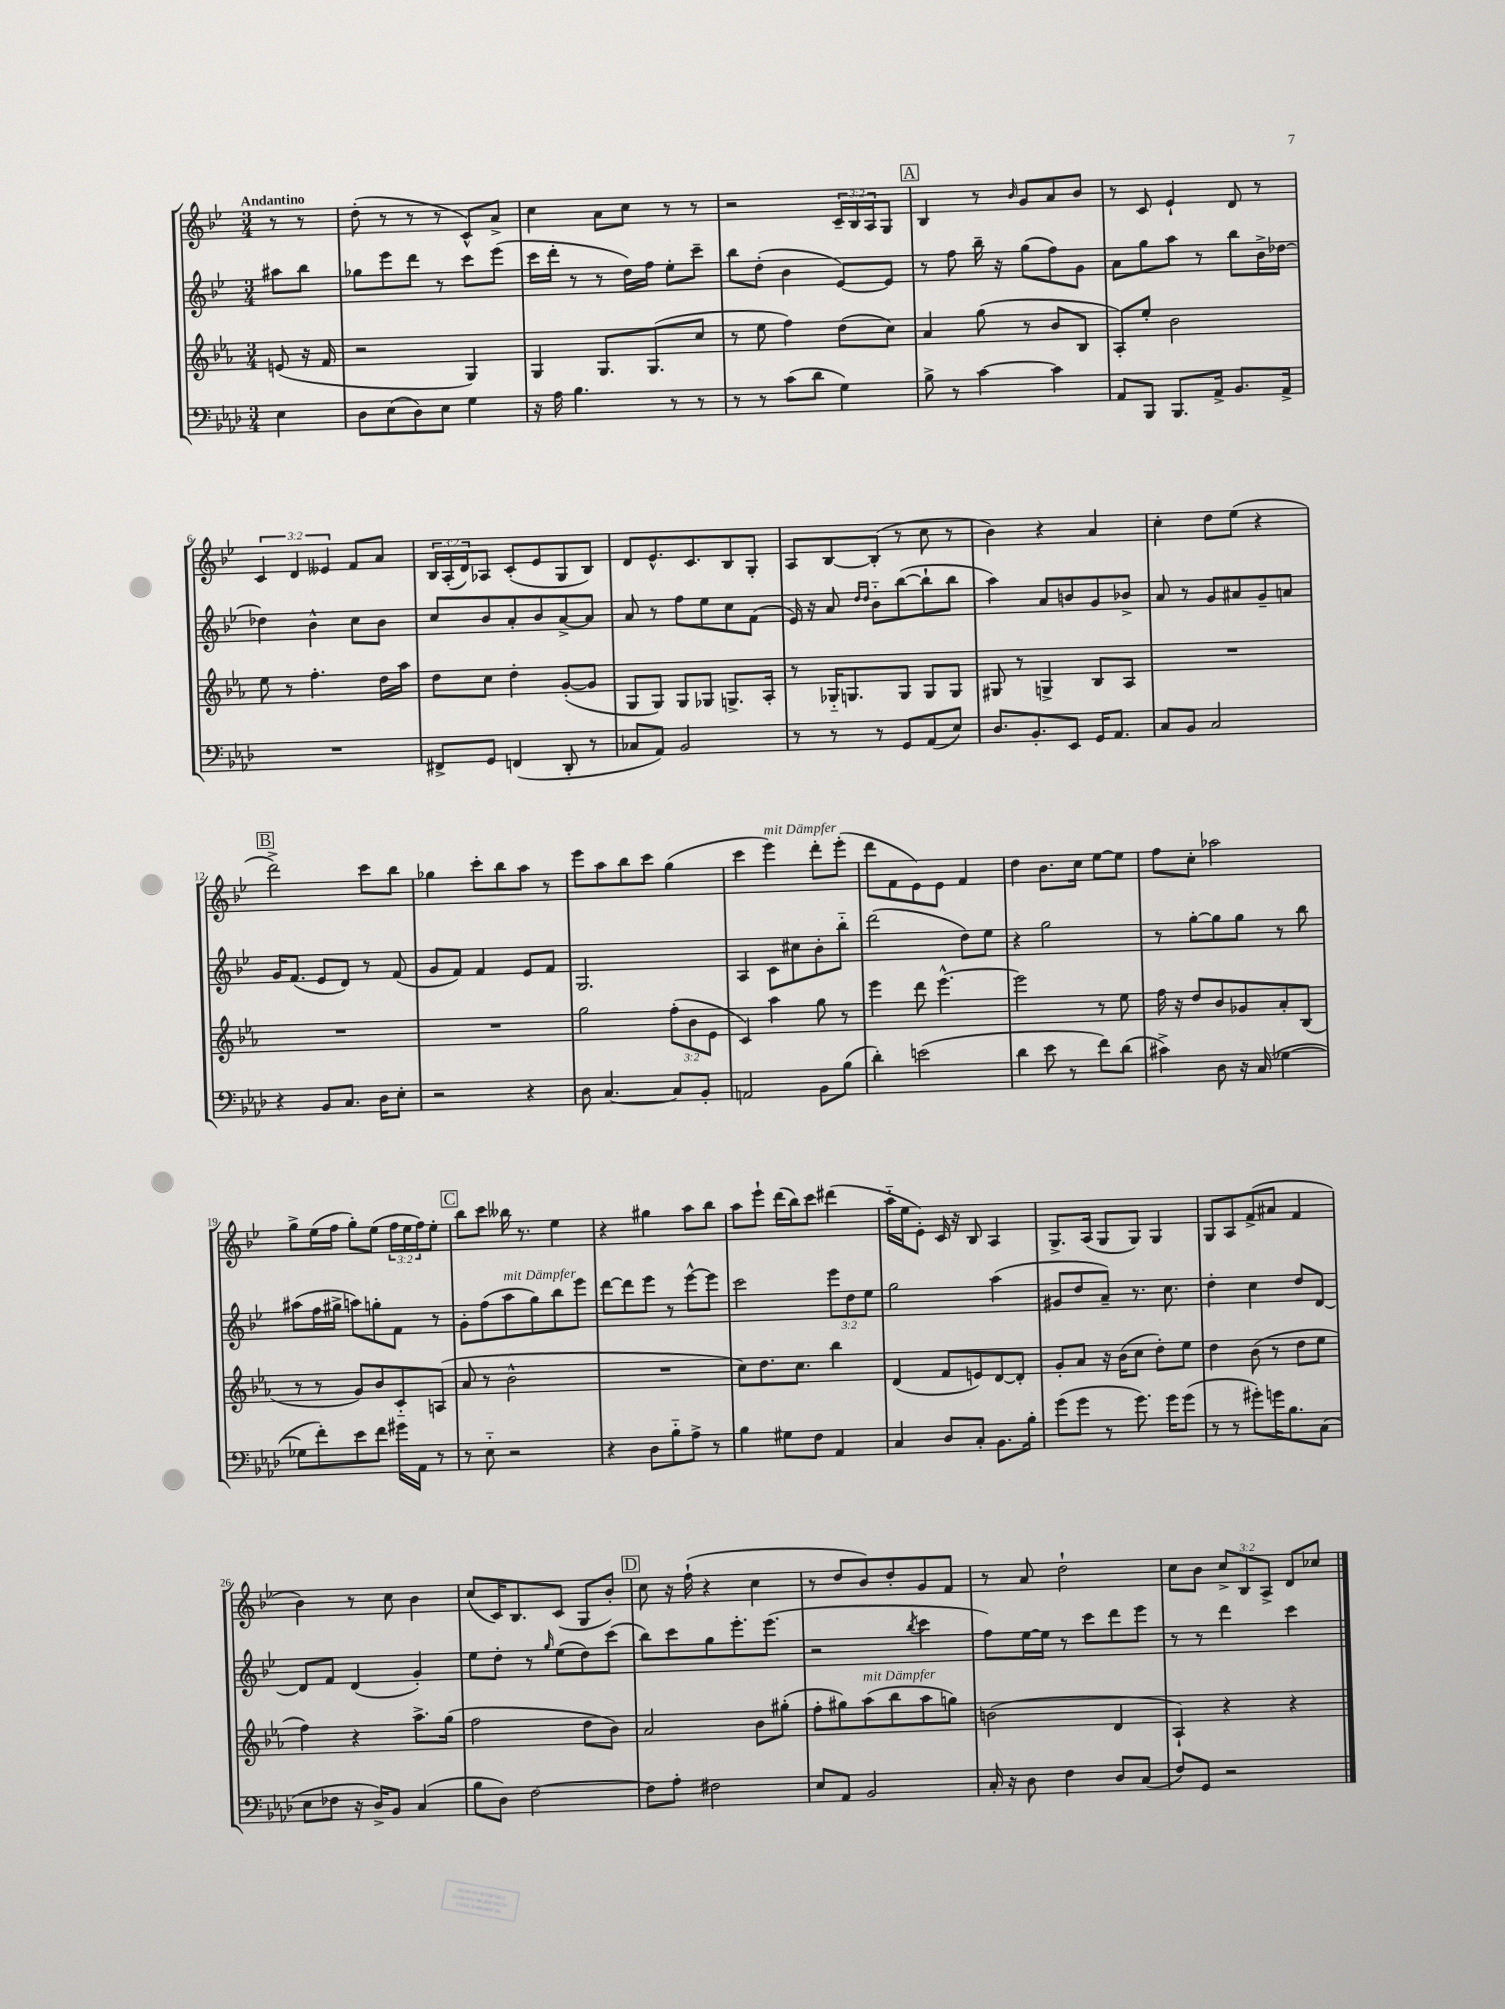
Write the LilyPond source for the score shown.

<<
\new StaffGroup <<
\new Staff = "s0" {
    \clef treble \key bes \major \numericTimeSignature \time 3/4 \override Staff.TupletNumber.text = #tuplet-number::calc-fraction-text \partial 4 \tempo "Andantino"
    r8 r8 |
    d''8-.( r8 r8 r8 c'8-^) a'8-> |
    c''4 a'8 c''8 r8 r8 |
    r2 \tuplet 3/2 { c'16-- bes16 a16 } g8 |
    \mark \markup { \box "A" } bes4 r8 \grace { bes'16 } g'8 a'8 bes'8 |
    r8 c'8 ees'4-! d'8 r8 |
    \tuplet 3/2 { c'4 d'4 eeses'4 } f'8 a'8 |
    \tuplet 3/2 { bes16 a16-.( d'16) } aes8 c'8-.( ees'8 g8 bes8) |
    d'8 ees'8.-^ c'8. bes8 g8-. |
    a8 bes8~ bes8-.( r8 c''8 r8 |
    bes'4) r4 a'4 |
    c''4-. d''8 ees''8( r4 |
    \mark \markup { \box "B" } d'''2->) c'''8 bes''8 |
    ges''4 c'''8-. bes''8 a''8 r8 |
    ees'''8 a''8 bes''8 c'''8 g''4( |
    c'''4 ees'''4^\markup { \italic "mit Dämpfer" }) d'''8-. ees'''8-.( |
    d'''8 f'8 ees'8) ees'8 f'4 |
    d''4 bes'8. c''16 ees''8~ ees''8 |
    f''8 c''8-. aes''2 |
    g''8-> ees''16( f''16 g''8-.) ees''8( \tuplet 3/2 { f''16 ees''16 f''16) } ees''8-. |
    \mark \markup { \box "C" } bes''8 c'''8 beses''16 r8. ees''4 |
    r4 gis''4 a''8 bes''8 |
    a''8 ees'''8-! d'''16( bes''16) c'''8 dis'''4( |
    a''16-_ ees''16 ees'8-.) c'16 r16 bes8 a4 |
    g8.-> a16( g8 g8) g4 |
    g8 a8 f'8->( ais'8 f'4 |
    bes'4) r8 c''8 bes'4 |
    c''8( c'16) bes8. c'8( g8 bes'8-.) |
    \mark \markup { \box "D" } c''8 r16 f''16-!( r4 c''4 |
    r8 d''8 bes'8) d''8-. g'8 f'8 |
    r8 a'8 d''2-! |
    c''8 bes'8 \tuplet 3/2 { c''8-> bes8 a8-> } d'8 ces''8 \bar "|." |
}
\new Staff = "s1" {
    \clef treble \key bes \major \numericTimeSignature \time 3/4 \override Staff.TupletNumber.text = #tuplet-number::calc-fraction-text \partial 4
    ais''8 bes''8 |
    ges''8 ees'''8 d'''8 r8 c'''8 ees'''8( |
    c'''16 d'''16-. r8 r8 d''16) f''16 ees''8-. c'''8-- |
    bes''8 d''8-.( bes'4 ees'8~) ees'8 |
    \mark \markup { \box "A" } r8 f''8 bes''16-- r16 g''8( f''8) g'8 |
    a'8 g''8 a''8 r8 bes''8 bes'16-> des''16~ |
    des''4 bes'4-^ c''8 bes'8 |
    c''8 bes'8 a'8-. bes'8 a'8~-> a'8 |
    a'8 r8 f''8 ees''8 c''8 f'8( |
    ees'16) r16 a'8 \grace { d''16 d''16 } bes'8-_ bes''8~( bes''8-! bes''8 |
    a''4) a'8 b'8 g'8 bes'8-> |
    a'8 r8 g'8 ais'8 g'8-- a'8 |
    \mark \markup { \box "B" } g'16 f'8.( ees'8 d'8) r8 f'8( |
    g'8 f'8) f'4 ees'8 f'8 |
    g2. |
    a4 c'8 cis''8 bes'8-. bes''8-_ |
    d'''2( d''8) ees''8 |
    r4 g''2 |
    r8 g''8~-. g''8 g''8 r8 bes''8 |
    ais''8( f''16 gis''16-> a''8) g''8-. f'8 r8 |
    \mark \markup { \box "C" } g'8-. f''8( a''8^\markup { \italic "mit Dämpfer" } g''8) bes''8 ees'''8 |
    d'''8~ d'''8 ees'''8 r8 ees'''8~-^ ees'''8 |
    c'''2 \tuplet 3/2 { ees'''8 d''8 ees''8 } |
    g''2 a''4( |
    gis'8 d''8 a'8--) r8. c''8. |
    d''4-. c''4 d''8 d'8~ |
    d'8 f'8 d'4( g'4-.) |
    ees''8 d''8-. r8 \grace { g''16 } ees''8( d''8) c'''8( |
    \mark \markup { \box "D" } bes''8) c'''8 g''8 ees'''8.-. ees'''8.( |
    r2 \acciaccatura { bes''8 } c'''4 |
    f''8) ees''16~ ees''16 r8 c'''8 d'''8 ees'''8 |
    r8 r8 d'''4 c'''4 \bar "|." |
}
\new Staff = "s2" {
    \clef treble \key ees \major \numericTimeSignature \time 3/4 \override Staff.TupletNumber.text = #tuplet-number::calc-fraction-text \partial 4
    e'8( r16 f'16 |
    r2 g4) |
    g4 g8. g8.( c''8 |
    r8 ees''8 f''4) d''8( c''8) |
    \mark \markup { \box "A" } aes'4 g''8( r8 bes'8 bes8 |
    aes8-.) ees''8-. bes'2 |
    ees''8 r8 f''4.-. d''16 aes''16 |
    d''8 c''8 d''4-. g'8~-.( g'8 |
    g8 g8) g8 ges8 g8.-> aes16-. |
    r8 ges16-_ g8. g8 g8 g8 |
    gis8 r8 g4-> bes8 aes8 |
    R2. |
    \mark \markup { \box "B" } R2. |
    R2. |
    g''2 \tuplet 3/2 { f''8-.( bes'8 ees'8 } |
    c'4) aes''4 g''8 r8 |
    ees'''4 d'''8 ees'''4.~-^ |
    ees'''2 r8 ees''8 |
    f''16 r16 d''8 bes'8 ges'8 aes'8-. bes8( |
    r8 r8 g'8) bes'8 c'8-_ a8( |
    \mark \markup { \box "C" } aes'8 r8 bes'2-^ |
    R2. |
    c''8) d''8. c''8. bes''4 |
    d'4( f'8 e'8) d'8~ d'8-. |
    g'8-. aes'8 r16 bes'16( c''8 d''8-.) ees''8 |
    d''4 bes'8( r8 d''8 ees''8 |
    f''4) r4 aes''8.-> g''16( |
    f''2 d''8 bes'8) |
    \mark \markup { \box "D" } aes'2 bes'8 gis''8-.( |
    f''8-. gis''8) aes''8^\markup { \italic "mit Dämpfer" }( bes''8 aes''8 g''8) |
    b'2( d'4 |
    aes4-!) r4 r4 \bar "|." |
}
\new Staff = "s3" {
    \clef bass \key aes \major \numericTimeSignature \time 3/4 \partial 4
    ees4 |
    des8 ees8( des8) ees8 g4 |
    r16 aes16 bes4. r8 r8 |
    r8 r8 c'8( des'8 g4) |
    \mark \markup { \box "A" } bes8-> r8 c'4~ c'4 |
    aes,8 bes,,8 bes,,8. aes,16-> bes,8. aes,16-> |
    R2. |
    fis,8-> g,8 f,4( des,8-. r8 |
    ces8 aes,8) bes,2 |
    r8 r8 r8 g,8 aes,8( ees8) |
    des8. bes,8.-. ees,8 g,16 aes,8. |
    c8 bes,8 c2 |
    \mark \markup { \box "B" } r4 bes,8 c8. des16 ees8-. |
    r2 r4 |
    des8 c4.~ c8 bes,8-. |
    a,2 bes,8 bes8( |
    des'4-.) e'2( |
    des'4 ees'8 r8 f'8) des'8( |
    cis'4->) des8 r16 c16( ges4~ |
    ges8 f'8-.) ees'8 f'8 gis'16 aes,16 r8 |
    \mark \markup { \box "C" } r8 ees8-_ r2 |
    r4 des8 bes8-_ aes8-> r8 |
    bes4 gis8 f8 aes,4 |
    c4 des8 c8-. bes,8. bes16-. |
    g'8( g'8 r8 g'8.) g'16 g'8( |
    r8 r8 gis'8-.) g'16 bes8. c8( |
    ees8 fes8 r16 des16->) bes,8 c4( |
    bes8 des8) f2~ |
    \mark \markup { \box "D" } f8 aes8-. fis2 |
    ees8 aes,8 bes,2 |
    c16-. r16 des8 f4 des8 c8( |
    f8) g,8 r2 \bar "|." |
}
>>
>>
